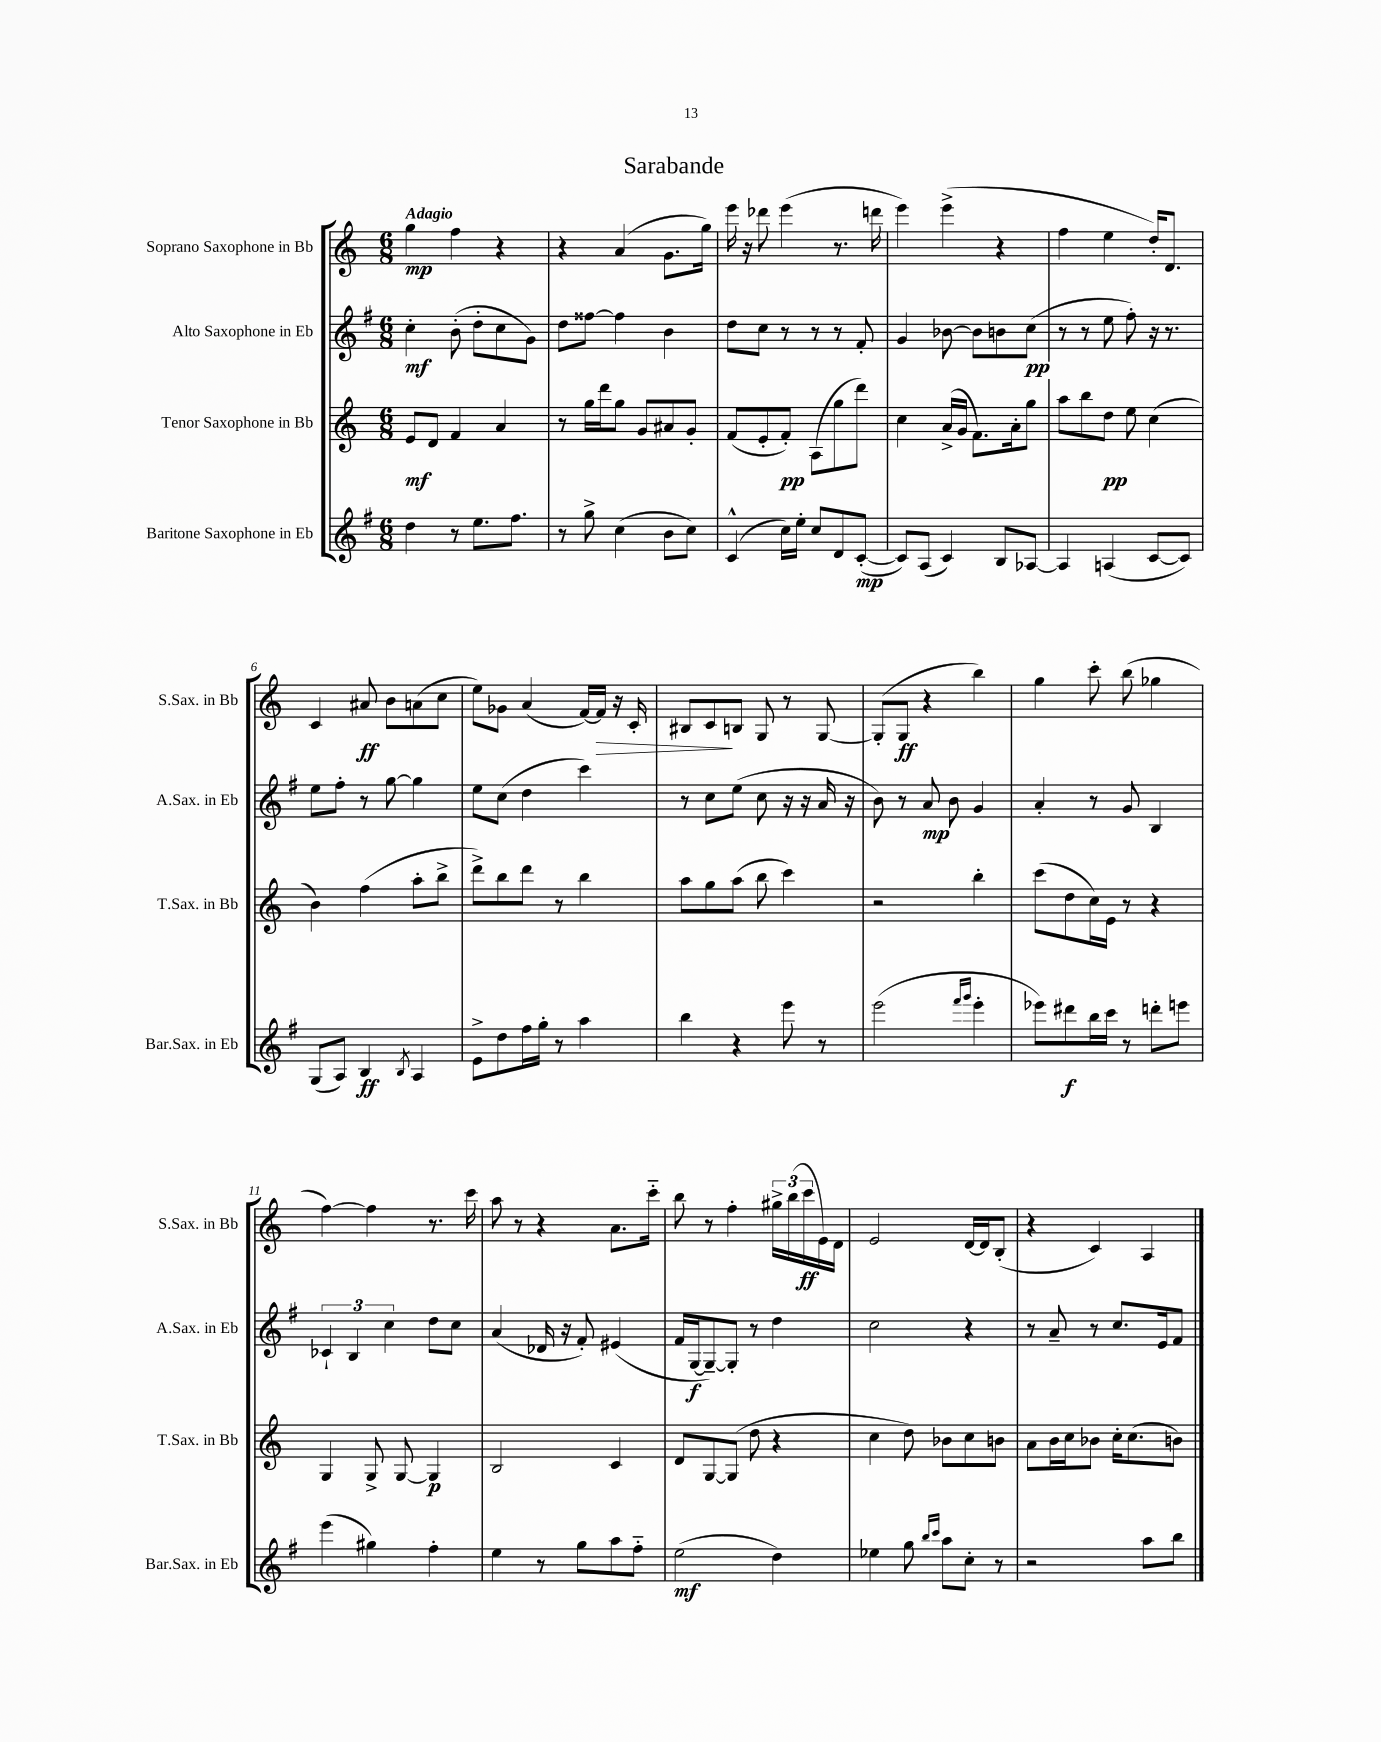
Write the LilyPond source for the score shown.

\header { title = "Sarabande" }
<<
\new StaffGroup <<
\new Staff = "s0" \with { instrumentName = "Soprano Saxophone in Bb" shortInstrumentName = "S.Sax. in Bb" } {
    \clef treble \key c \major \numericTimeSignature \time 6/8 \tempo "Adagio"
    g''4\mp f''4 r4 |
    r4 a'4( g'8. g''16) |
    e'''16 r16 des'''8 e'''4( r8. d'''16 |
    e'''4) e'''4->( r4 |
    f''4 e''4 d''16-.) d'8. |
    c'4 ais'8\ff b'8 a'8( c''8 |
    e''8) ges'8 a'4( f'16~) f'16\> r16 c'16-. |
    bis8 c'8\! b8 g8 r8 g8~ |
    g8-.( g8\ff r4 b''4) |
    g''4 c'''8-. b''8( ges''4 |
    f''4~) f''4 r8. c'''16 |
    a''8 r8 r4 a'8. c'''16-_ |
    b''8 r8 f''4-. \tuplet 3/2 { gis''16-> b''16( c'''16\ff } e'16) d'16 |
    e'2 d'16~ d'16 b8-.( |
    r4 c'4) a4 \bar "|." |
}
\new Staff = "s1" \with { instrumentName = "Alto Saxophone in Eb" shortInstrumentName = "A.Sax. in Eb" } {
    \clef treble \key g \major \numericTimeSignature \time 6/8
    c''4-.\mf b'8-.( d''8-. c''8 g'8) |
    d''8 fisis''8~ fisis''4 b'4 |
    d''8 c''8 r8 r8 r8 fis'8-. |
    g'4 bes'8~ bes'8 b'8 c''8\pp( |
    r8 r8 e''8 fis''8-.) r16 r8. |
    e''8 fis''8-. r8 g''8~ g''4 |
    e''8 c''8( d''4 c'''4) |
    r8 c''8 e''8( c''8 r16 r16 a'16 r16 |
    b'8) r8 a'8\mp b'8 g'4 |
    a'4-. r8 g'8 b4 |
    \tuplet 3/2 { ces'4-! b4 c''4 } d''8 c''8 |
    a'4( des'16 r16 fis'8-.) eis'4( |
    fis'16 g16~\f g8~--) g8-. r8 d''4 |
    c''2 r4 |
    r8 a'8-- r8 c''8. e'16 fis'8 \bar "|." |
}
\new Staff = "s2" \with { instrumentName = "Tenor Saxophone in Bb" shortInstrumentName = "T.Sax. in Bb" } {
    \clef treble \key c \major \numericTimeSignature \time 6/8
    e'8\mf d'8 f'4 a'4 |
    r8 g''16 d'''16 g''8 g'8 ais'8 g'8-. |
    f'8( e'8-. f'8-.\pp) a8( g''8 d'''8) |
    c''4 a'16->( g'16 f'8.) a'16-. g''8 |
    a''8 b''8 d''8\pp e''8 c''4( |
    b'4) f''4( a''8-. b''8-> |
    d'''8->) b''8 d'''8 r8 b''4 |
    a''8 g''8 a''8( b''8 c'''4) |
    r2 b''4-. |
    c'''8( d''8 c''16) e'16 r8 r4 |
    g4 g8-> g8~ g4\p |
    b2 c'4 |
    d'8 g8~ g8( d''8 r4 |
    c''4 d''8) bes'8 c''8 b'8 |
    a'8 b'16 c''16 bes'8 c''16-. c''8.( b'8) \bar "|." |
}
\new Staff = "s3" \with { instrumentName = "Baritone Saxophone in Eb" shortInstrumentName = "Bar.Sax. in Eb" } {
    \clef treble \key g \major \numericTimeSignature \time 6/8
    d''4 r8 e''8. fis''8. |
    r8 g''8-> c''4( b'8 c''8) |
    c'4-^( c''16) e''16-. c''8 d'8 c'8~-.\mp( |
    c'8) a8( c'4) b8 aes8~ |
    aes4 a4( c'8~ c'8) |
    g8( a8) b4\ff \acciaccatura { b8 } a4 |
    e'8-> d''8 fis''16 g''16-. r8 a''4 |
    b''4 r4 e'''8 r8 |
    e'''2( \grace { fis'''16 g'''16 } e'''4-. |
    ees'''8) dis'''8\f b''16 c'''16 r8 d'''8-. e'''8 |
    e'''4( gis''4) fis''4-. |
    e''4 r8 g''8 a''8 fis''8-_ |
    e''2\mf( d''4) |
    ees''4 g''8 \grace { b''16 c'''16 } a''8 c''8-. r8 |
    r2 a''8 b''8 \bar "|." |
}
>>
>>
